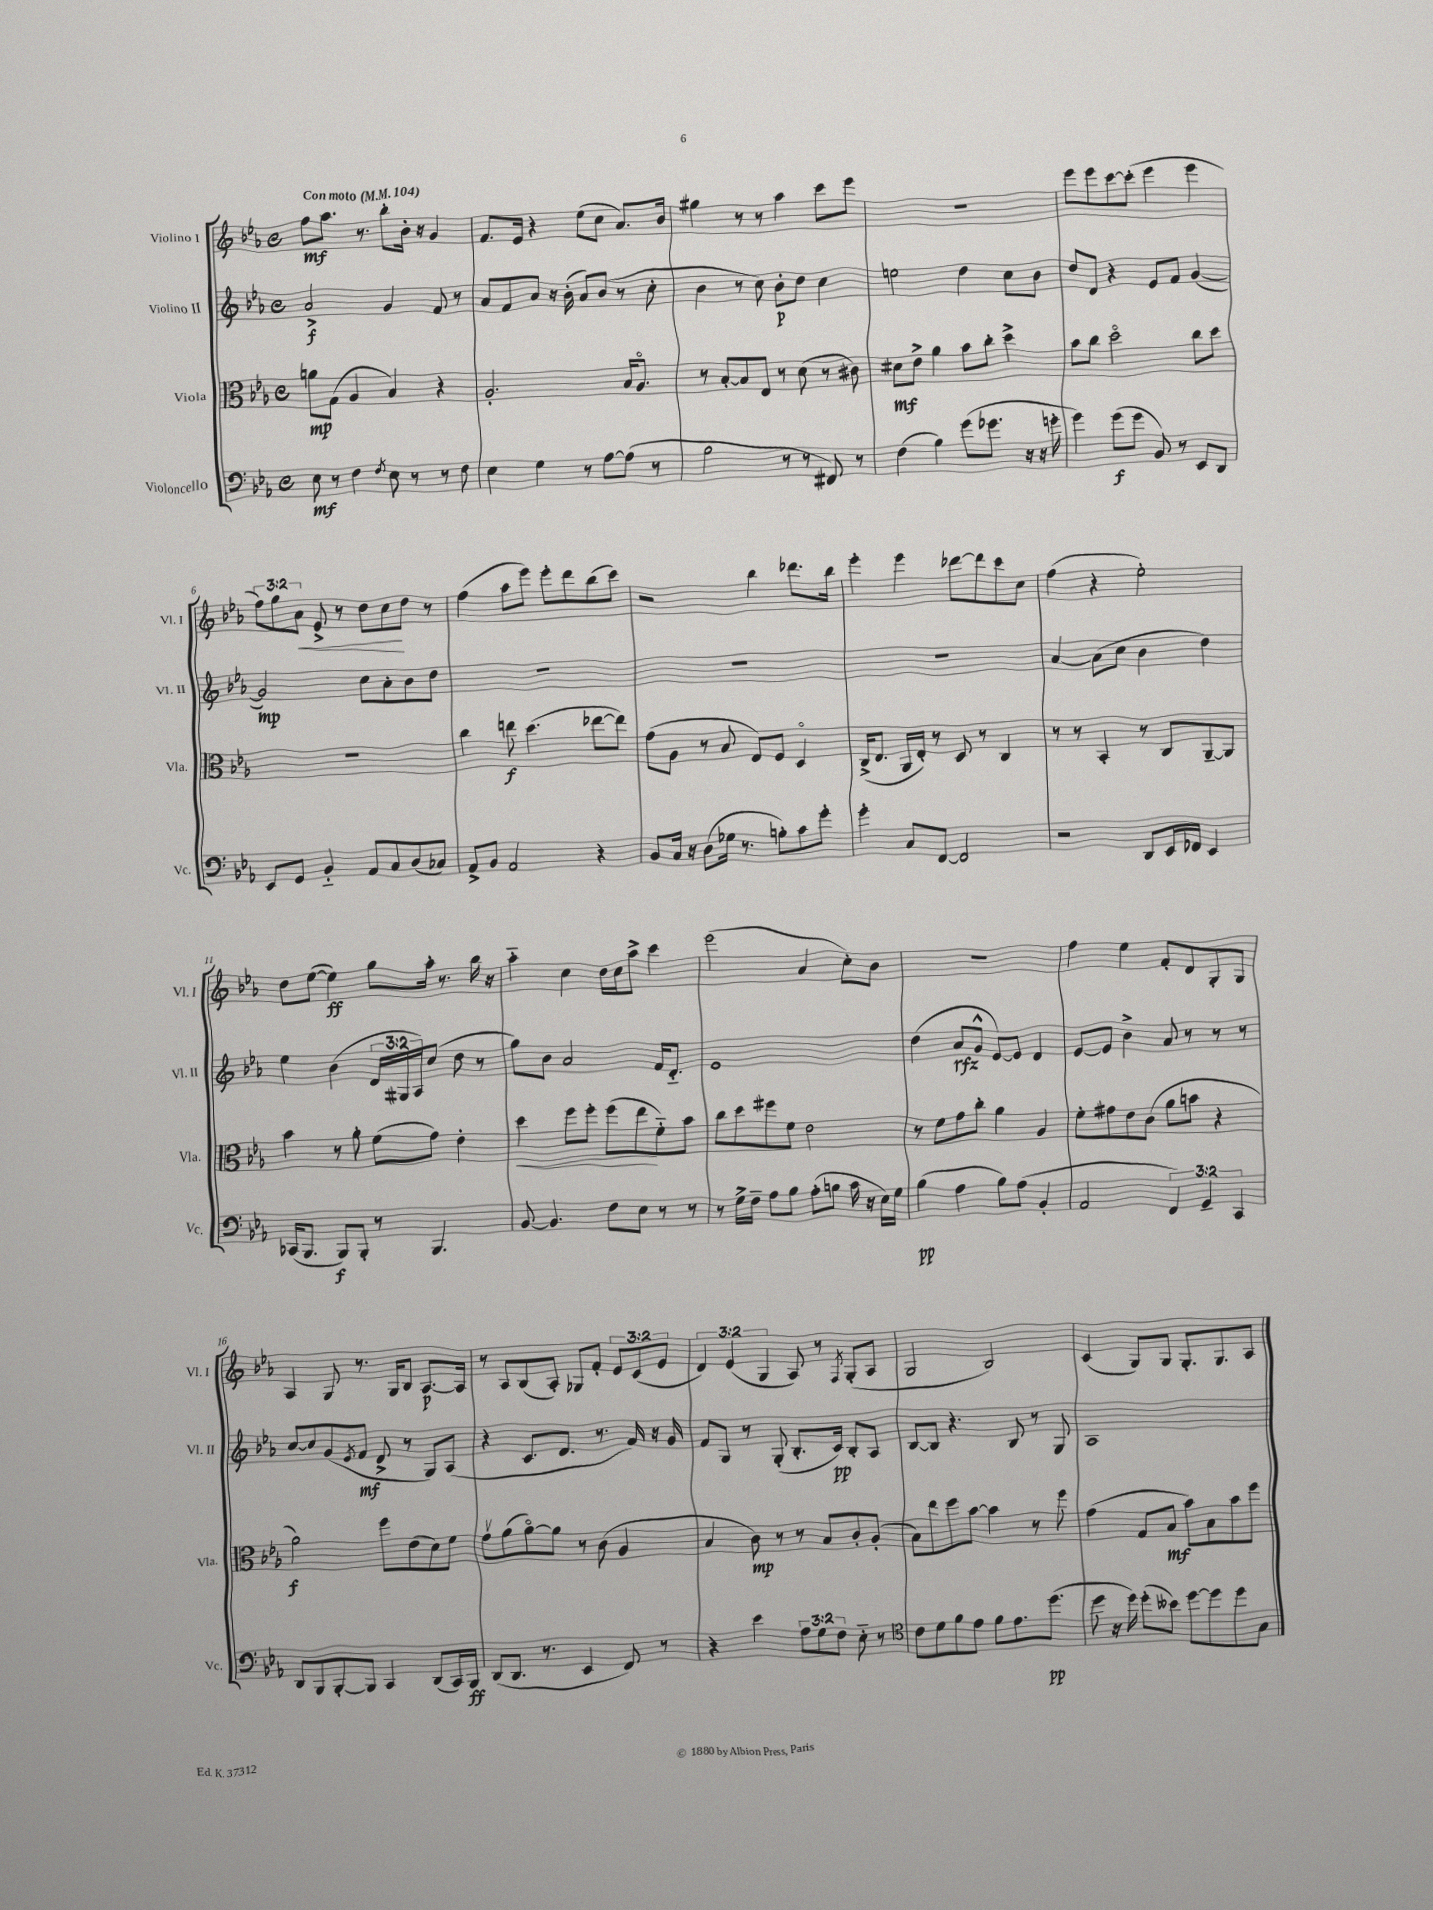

**kern	**kern	**kern	**kern
*staff4	*staff3	*staff2	*staff1
*clefF4	*clefC3	*clefG2	*clefG2
*k[b-e-a-]	*k[b-e-a-]	*k[b-e-a-]	*k[b-e-a-]
*M4/4	*M4/4	*M4/4	*M4/4
*met(c)	*met(c)	*met(c)	*met(c)
*MM104	*MM104	*MM104	*MM104
8E-\	8a\L	2a-^/	8ff\L
8r	(8G\J	.	8.aa-\J
4F\	4A-/	.	.
.	.	.	8.r
8qF/	.	.	.
8E-\	4B-/)	4g/	8bb-'\L
8r	.	.	16b-'\Jk
.	.	.	16r
8r	4r	8f/	4g/
8F\	.	8r	.
=	=	=	=
4E-\	2.A-'/	8a-/L	8.f/L
.	.	8f/	.
.	.	.	16e-/Jk
4G\	.	8a-/J	4r
.	.	16r	.
.	.	(16b-'\	.
8r	.	8a-/L)	(8ee-\L
[8A-\L	.	(8b-/J	8cc\J
(8A-\]J	16B-/LK	8r	8.a-/L)
.	8.A-o/J	.	.
8r	.	8cc'\	.
.	.	.	16b-/Jk
=	=	=	=
2B-\	8r	4b-\	4gg#\
.	[8B-'/L	.	.
.	8B-/]	8r	8r
.	8E-/J	8cc\)	8r
8r	8r	8b-'\L	4aa-\
8r	(8d\	8dd\J	.
8FF#/)	8r	4cc\	8ccc\L
8r	8c#\)	.	8eee-\J
=	=	=	=
(4F\	8d#\L	2ee\	1r
.	8e-^\J	.	.
4B-\)	4a-\	.	.
(8g\L	8b-\L	4dd\	.
8.g-\J	8cc'\J	.	.
.	4dd^\	8cc\L	.
16r	.	.	.
16r	.	8b-\J	.
16g'\	.	.	.
=	=	=	=
4g\)	8b-\L	8dd/L	8eee-\L
.	8cc\J	8d/J	8eee-\
(8g\L	2ddo\	4r	[8ccc\
8g\J	.	.	(8ccc'\]J
8BB-/)	.	8e-/L	4eee-\
8r	.	8f/J	.
8EE-/L	8cc\L	([4g/	4eee-\
8DD/J	8dd\J	.	.
=	=	=	=
8EE-/L	1r	2g/])	12ff\L)
.	.	.	12gg\
8GG/J	.	.	.
.	.	.	12a-\J
4BB-'~/	.	.	8e-^/
.	.	.	8r
8AA-/L	.	8cc\L	8dd\L
8C/	.	8a-'\	8cc\
(8D/	.	8b-\	8dd\J
8C-/J)	.	8dd\J	8r
=	=	=	=
8AA-^/L	4cc\	1r	(4ff\
8BB-/J	.	.	.
2AA-/	8ee\	.	8aa-\L
.	(4.dd\	.	8eee-\J)
.	.	.	8eee-'\L
.	.	.	8ddd\
4r	[8ee-\L	.	(8bb-\
.	8ee-\]J)	.	8ccc\J)
=	=	=	=
8BB-/L	(8g\L	1r	2r
16C/Jk	8A-\J	.	.
16r	.	.	.
(8D\L	8r	.	.
16G-\Jk	8B-/	.	.
8.r	.	.	.
.	8E-/L)	.	4bb-\
8B'\L)	8F/J	.	.
8c\	4Do/	.	8.ddd-\L
8g'\J	.	.	.
.	.	.	16bb-\Jk
=	=	=	=
4g'\	(16C^/LK	1r	4eee-'\
.	8.E-/J	.	.
8C/L	16AA-/LL	.	4eee-\
.	16E-'/JJ)	.	.
[8FF/J	8r	.	.
2FF/]	8D/	.	[8ddd-\L
.	8r	.	8ddd-\]
.	4C/	.	8ccc\
.	.	.	8cc\J
=	=	=	=
2r	8r	[4a-/	(4ff\
.	8r	.	.
.	4BB-'/	(8a-\]L	4r
.	.	8cc\J	.
8DD/L	8r	4b-\	2ee-'\)
16EE-/L	8C/L	.	.
16FF-/JJ	.	.	.
4EE-/	[8AA-~/	4dd\)	.
.	8AA-/]J	.	.
=	=	=	=
(16CC-/LK	4b-\	4ee-\	8dd\L
8.BBB-/J	.	.	.
.	.	.	([8ee-\J
8BBB-/L)	8r	(4b-\	4ee-\])
8BBB-'/J	8a-'\	.	.
8r	(8f\L	24d/LL	8gg\L
.	.	24G#/	.
.	.	24A-/J)	.
4.BBB-/	8g\J)	(8cc/J	16aa-'\Jk
.	.	.	8.r
.	4e-'\	8dd\	.
.	.	8r	16bb-\
.	.	.	16r
=	=	=	=
[8BB-/	4dd\	8gg\L)	4aa-'~\
4.BB-/]	.	8b-\J	.
.	8ff\L	2a-/	4cc\
.	8ff'\J	.	.
8F\L	(8ff\L	.	16dd\LL
.	.	.	16cc\J
8E-\J	8ee-\	.	8aa-^\J
8r	8f'~\)	16f/LK	4ccc\
.	.	8.d'~/J	.
8r	8b-\J	.	.
=	=	=	=
8r	8cc\L	1e-	(2eee-\
16G^\LL	8dd\	.	.
16F~\JJ	.	.	.
8A-\L	8ff#\	.	.
8B-\J	8f\J	.	.
(8A-'\L	2e-\	.	4a-/
8B\J	.	.	.
16c\	.	.	8cc'\L)
16r	.	.	.
16E-\LL)	.	.	8b-\J
16G\JJ	.	.	.
=	=	=	=
(4B-\	8r	(4dd\	1r
.	8f\L	.	.
4A-\	8g\	8a-/L	.
.	8cc'\J	8g^^/J	.
8B-\L)	4a-\	[8e-/L)	.
(8A-\J	.	8e-/]J	.
4BB-'/	4A-/	4d/	.
=	=	=	=
2AA-/	8f'\L	[8e-/L	4ff\
.	8g#\	8e-/]J	.
.	8e-\	4b-^\	4ee-\
.	(8c\J	.	.
6FF/)	8a-\L	8a-/	8f'/L
.	8b\J	8r	8d/
6GG~/	.	.	.
.	4r	8r	8G'/
6CC/	.	.	.
.	.	8r	8G/J
=	=	=	=
8DD/L	2a-\)	[8cc/L	4A-/
8BBB-/	.	8cc/]	.
[8BBB-'/	.	(8g/	8G/
.	.	8qe-/	.
8BBB-/]J	.	8f/J	8.r
4CC/	8ff\L	8d^/	.
.	.	.	16G/LK
.	(8e-\	8r	8B-/J
(8DD/L	8d\)	8G/L)	[8.A-/L
16CC/L)	8f\J	(8A-/J	.
16BBB-/JJ	.	.	16A-/]Jk
=	=	=	=
(8DD/L	8gv\L	4r	8r
8.DD/J	(8a-\	.	8A-/L
.	[8a-o\)	8.c/L	(8B-/
8.r	.	.	.
.	8a-\]J	.	8A-'/J)
.	.	8.d/J	.
4EE-/	8r	.	8G-/L
.	(8c\	8.r	8f'/J
8FF/)	4A-/	.	12e-/L
.	.	16f/)	.
.	.	.	(12c/
8r	.	16r	.
.	.	.	12e-/J
.	.	16g/	.
=	=	=	=
4r	4B-/	8f/L	6d/)
.	.	8G/J	.
.	.	.	(6e-/
4e-\	8c\)	8r	.
.	.	.	6G/
.	8r	(8G'/	.
12A-\L	8r	8.B-'/L	8A-/)
12G\	.	.	.
.	8B-/L	.	8r
12F\J	.	.	.
.	.	16c/Jk)	.
.	.	.	8qF/
8E-'~\	8c'/	8B-'/L	(8G'/L
8r	(8A-'/J	8A-/J	8A-/J
=	=	=	=
*clefC4	*	*	*
8c\L	8B-\L)	[8B-/L	2G/
8d\	8ee-\	8B-/]J	.
8f\	8ff\	4.r	.
8e-\J	[8b-\J	.	.
8f\L	4b-\]	.	2B-/)
8.e-\	.	8B-/	.
.	8r	8r	.
(8.dd\J	.	.	.
.	8ff\	8G/	.
=	=	=	=
8dd\	(4g\	1A-	(4c/
16r	.	.	.
16dd\)	.	.	.
(8dd'\L	8G/L	.	8G/L)
8b--\J)	8B-/J	.	8G/J
[8dd\L	8b-\L)	.	8.G'/L
8dd\]	8B-\	.	.
.	.	.	8.G/
8dd\	8b-\	.	.
8G\J	8ff\J	.	8A-/J
==	==	==	==
*-	*-	*-	*-
